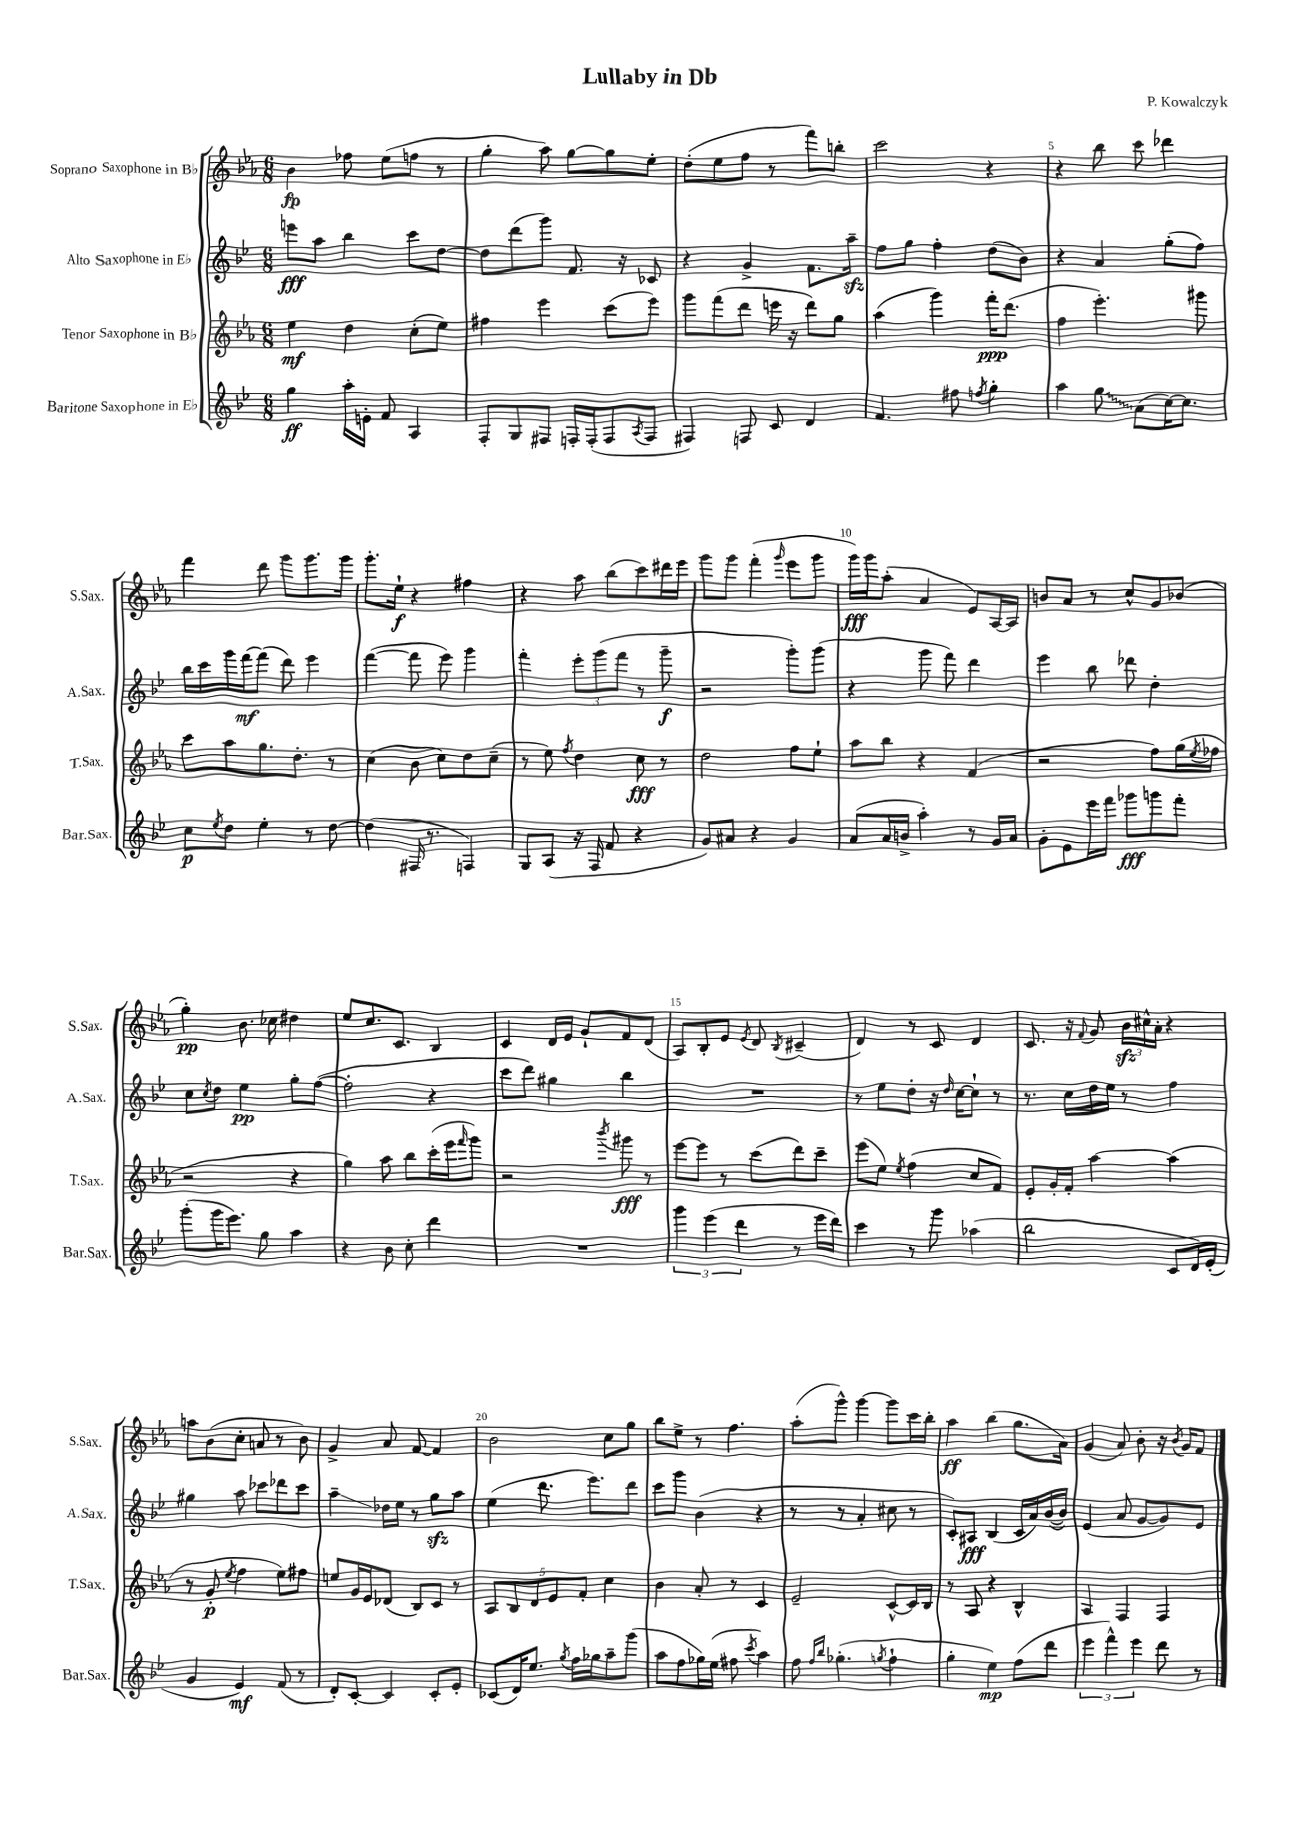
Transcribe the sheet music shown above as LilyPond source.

\header { title = "Lullaby in Db" composer = "P. Kowalczyk" }
<<
\new StaffGroup <<
\new Staff = "s0" \with { instrumentName = "Soprano Saxophone in Bb" shortInstrumentName = "S.Sax." } {
    \clef treble \key ees \major \numericTimeSignature \time 6/8
    bes'4\fp fes''8 ees''8( f''8 r8 |
    g''4-. aes''8) g''8~ g''8 ees''8-. |
    d''8-.( ees''8 f''8 r8 f'''8) b''8-. |
    c'''2 r4 |
    r4 bes''8 c'''8 des'''4 |
    f'''4 d'''8 g'''8 g'''8. g'''16 |
    g'''8.-. ees''16-!\f r4 fis''4 |
    r4 aes''8 bes''8( c'''8) dis'''16 ees'''16 |
    g'''8 g'''8 f'''4-.( \grace { g'''16 } ees'''8 g'''8 |
    g'''16\fff) g'''16 aes''8-.( aes'4 ees'8) aes16~ aes16 |
    b'8 aes'8 r8 c''8-^ g'8 bes'8( |
    g''4-.\pp) bes'8. ces''16 dis''4 |
    ees''8 c''8. c'8. bes4 |
    c'4 d'16 ees'16 g'8-! f'8 d'8( |
    aes8) bes8-. ees'8 \acciaccatura { ees'8 } d'8 \acciaccatura { bes8 } cis'4--( |
    d'4) r8 c'8 d'4 |
    c'8. r16 \appoggiatura { f'8 } g'8 \tuplet 3/2 { bes'16\sfz cis''16-^ aes'16-. } r4 |
    a''8 bes'8( c''8-. a'8 r8 bes'8) |
    g'4-> aes'8 f'8~ f'4 |
    bes'2 c''8 g''8 |
    bes''8 ees''8-> r8 f''4. |
    aes''8-.( g'''8-^) g'''4~ g'''8 c'''16 bes''16-. |
    aes''4\ff bes''4( g''8. aes'16) |
    g'4( aes'8) bes'8-. r16 \acciaccatura { bes'8 } g'16 f'8 \bar "|." |
}
\new Staff = "s1" \with { instrumentName = "Alto Saxophone in Eb" shortInstrumentName = "A.Sax." } {
    \clef treble \key bes \major \numericTimeSignature \time 6/8
    e'''8\fff a''8 bes''4 c'''8 d''8~ |
    d''8 d'''8( g'''8) f'8. r16 ces'8 |
    r4 g'4-> f'8. a''16--\sfz |
    f''8 g''8 f''4-. d''8( bes'8) |
    r4 a'4 g''8-.( f''8) |
    bes''16 c'''16 g'''16 f'''16~\mf f'''8( d'''8) ees'''4 |
    f'''4~( f'''8 ees'''8) g'''4 |
    f'''4-. \tuplet 3/2 { ees'''8-. g'''8( f'''8 } r8 g'''8--\f |
    r2 g'''8-.) g'''8( |
    r4 g'''8 f'''8) d'''4 |
    ees'''4 bes''8 des'''8 d''4-. |
    c''8 \acciaccatura { c''8 } d''8 ees''4\pp g''8-. f''8~( |
    f''2-. r4 |
    c'''8 d'''8) gis''4 bes''4 |
    R2. |
    r8 ees''8 d''8-. r16 \grace { d''16 } c''16~ c''8-! r8 |
    r8. c''16 d''16 ees''16 r8 f''4 |
    gis''4 a''8 ces'''8 des'''8 ces'''8 |
    a''4--\glissando des''16 ees''16 r8 g''8\sfz a''8 |
    ees''4( d'''8. ees'''8.) d'''8 |
    c'''8 g'''8 bes'4( r4 |
    r8 r8 a'4-. cis''8 r8 |
    c'8-.) ais8\fff bes4( c'16 a'16) bes'16~( bes'16) |
    ees'4( a'8 g'8~ g'8) ees'8 \bar "|." |
}
\new Staff = "s2" \with { instrumentName = "Tenor Saxophone in Bb" shortInstrumentName = "T.Sax." } {
    \clef treble \key ees \major \numericTimeSignature \time 6/8
    ees''4\mf d''4 c''8-.( ees''8) |
    fis''4 ees'''4 c'''8( ees'''8) |
    g'''8 f'''8( d'''8 e'''16 r16 d'''8) g''8 |
    aes''4( g'''4) f'''16-.\ppp d'''8.( |
    f''4 ees'''4.-.) gis'''8 |
    c'''8 aes''8 g''8. d''8.-. r8 |
    c''4( bes'8 c''8) d''8 c''8--( |
    r8 ees''8) \acciaccatura { f''8 } d''4 c''8\fff r8 |
    d''2 f''8 ees''8-! |
    aes''8 bes''8 r4 f'4( |
    r2 f''8) g''16( \acciaccatura { ees''8 } fes''16 |
    r2 r4 |
    g''4) aes''8 bes''8 c'''16-.( ees'''16 \grace { f'''16 } g'''8) |
    r2 \acciaccatura { bes'''8 } gis'''8\fff r8 |
    ees'''8~ ees'''8 r8 c'''8( d'''8) c'''8-- |
    ees'''8( ees''8) \acciaccatura { ees''8 } f''4( c''8 f'8) |
    ees'8-. g'16-. f'16-. aes''4~ aes''4( |
    r8 g'8-.\p \acciaccatura { ees''8 } f''4 ees''8) fis''8 |
    e''8 g'16 ees'16 des'8( bes8) c'8 r8 |
    \tuplet 5/4 { aes8 bes8 d'8 ees'8 f'8-. } c''4 |
    bes'4 aes'8-. r8 c'4 |
    ees'2-- c'8~-^ c'16 bes16 |
    r8 aes8 r4 bes4-^ |
    aes4 f4 f4 \bar "|." |
}
\new Staff = "s3" \with { instrumentName = "Baritone Saxophone in Eb" shortInstrumentName = "Bar.Sax." } {
    \clef treble \key bes \major \numericTimeSignature \time 6/8
    g''4\ff a''16-. e'16-. f'8 a4 |
    f8-. g8 fis8 f16-. f16-.( f8 \acciaccatura { a8 } f8 |
    fis4) f8 c'8 d'4 |
    f'4. fis''8 \acciaccatura { f''8 } g''4-. |
    a''4 \once \override Glissando.style = #'zigzag g''8\glissando a'8( c''16~) c''8. |
    c''8\p \acciaccatura { ees''8 } d''8 ees''4-. r8 d''8~ |
    d''4( fis16 r8. f4) |
    g8 a8( r16 f16 f'8 r4 |
    g'8) ais'8 r4 g'4 |
    a'8( a'16 b'16-> a''4-.) r8 g'16 a'16 |
    g'8-. ees'8 ees'''16 f'''16 ges'''8\fff g'''8 f'''8-. |
    g'''8-.( g'''16 ees'''8.) g''8 a''4 |
    r4 bes'8 c''8-. d'''4 |
    R2. |
    \tuplet 3/2 { g'''4 ees'''4( d'''4 } r8 ees'''16 d'''16) |
    c'''4 r8 g'''8 aes''4( |
    bes''2 c'8 d'16) ees'16-.( |
    g'4 ees'4\mf) f'8( r8 |
    d'8-.) c'8~-. c'4 c'8-. ees'8-. |
    ces'8( d'16) ees''8. \acciaccatura { g''8 } f''16 ges''16 a''8-- g'''8( |
    a''8 f''8 ges''16) ees''16( fis''8 \acciaccatura { c'''8 } a''4) |
    f''8 \grace { f''16 bes''16 } ges''4.-.( \acciaccatura { g''8 } f''4-! |
    g''4-. ees''4\mp) f''8( d'''8 |
    \tuplet 3/2 { ees'''4 f'''4-^) ees'''4 } d'''8 r8 \bar "|." |
}
>>
>>
\layout { \context { \Score \override BarNumber.break-visibility = ##(#f #t #t) barNumberVisibility = #(every-nth-bar-number-visible 5) } }
